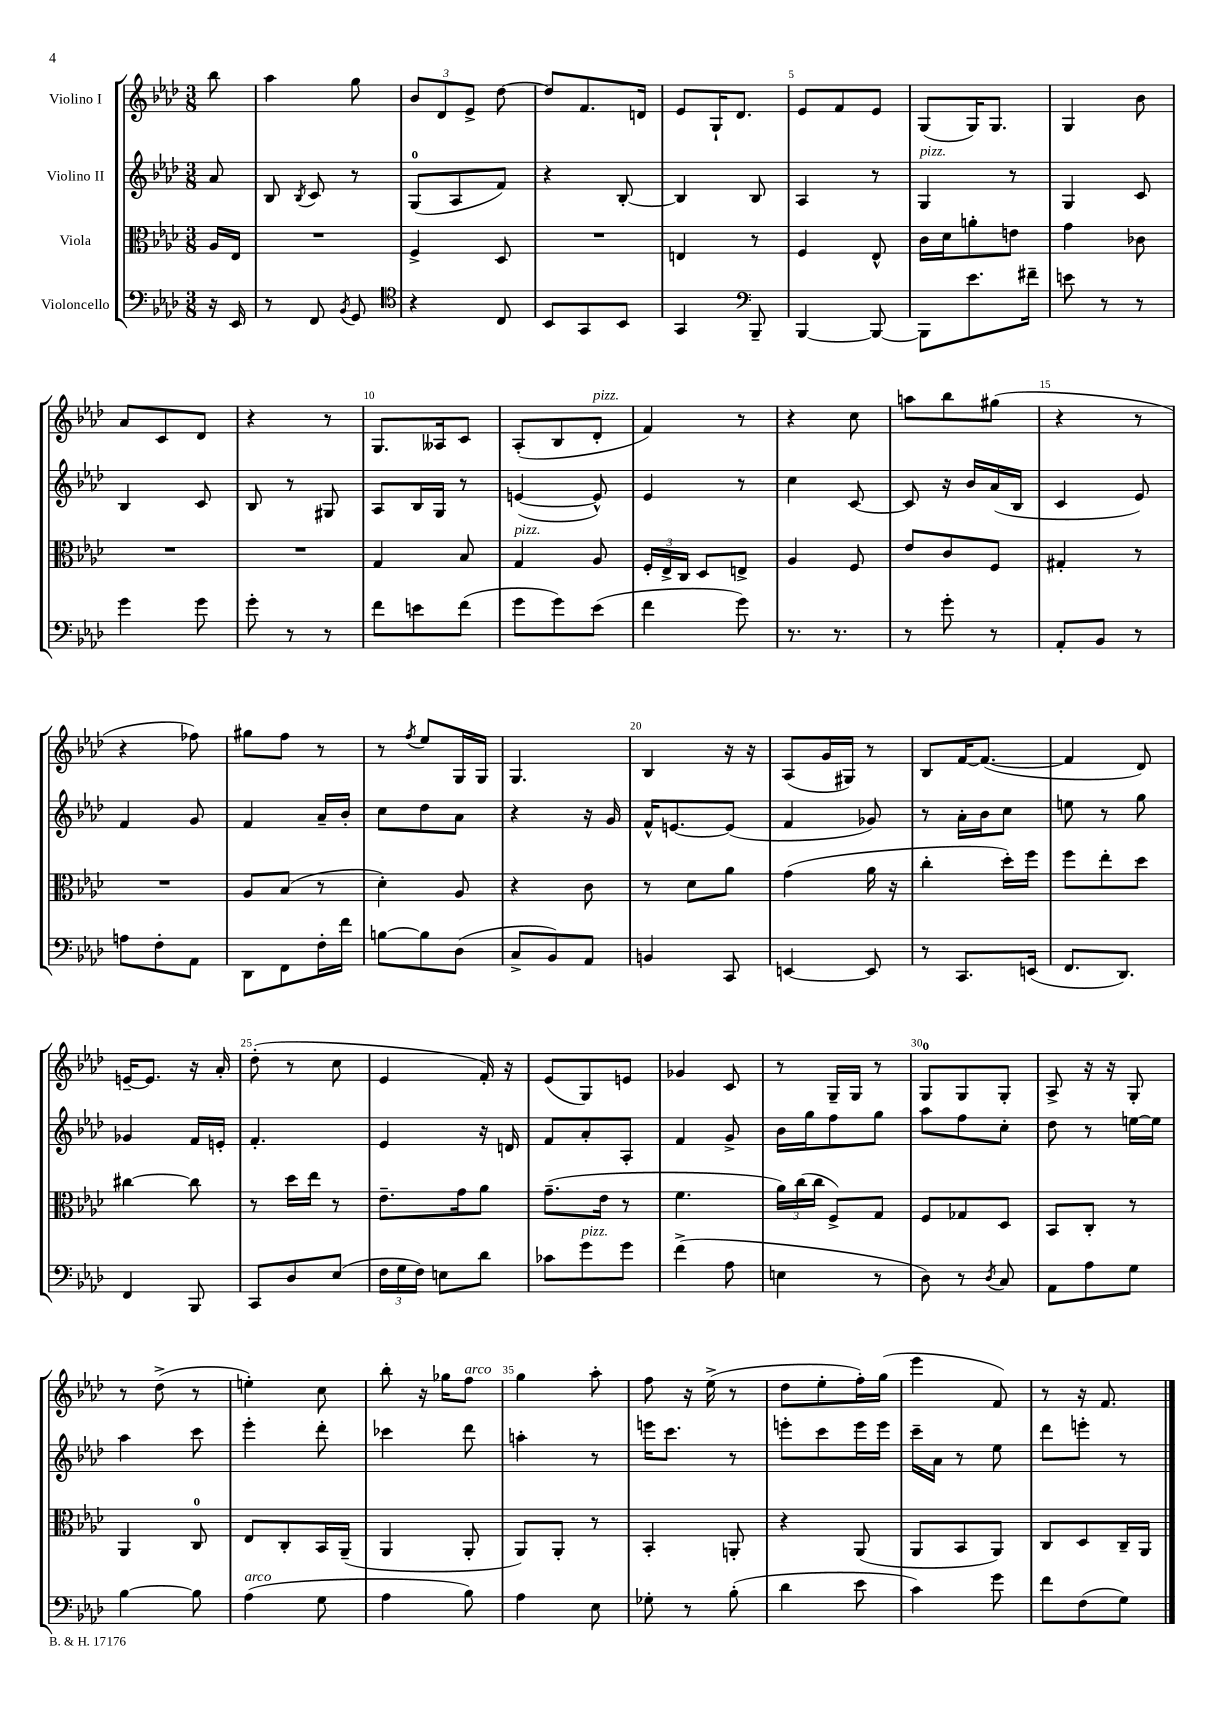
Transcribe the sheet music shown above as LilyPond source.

<<
\new StaffGroup <<
\new Staff = "s0" \with { instrumentName = "Violino I" } {
    \clef treble \key aes \major \numericTimeSignature \time 3/8 \partial 8
    \autoBeamOff bes''8 |
    aes''4 g''8 |
    \tuplet 3/2 { bes'8[ des'8 ees'8]-> } des''8~ |
    des''8[ f'8. d'16] |
    ees'8[ g16-! des'8.] |
    ees'8[ f'8 ees'8] |
    g8[( g16) g8.] |
    g4 bes'8 |
    aes'8[ c'8 des'8] |
    r4 r8 |
    g8.[ aeses16 c'8] |
    aes8[-.( bes8 des'8]-.^\markup { \italic "pizz." } |
    f'4) r8 |
    r4 c''8 |
    a''8[ bes''8 gis''8]( |
    r4 r8 |
    r4 fes''8) |
    gis''8[ f''8] r8 |
    r8 \acciaccatura { f''8 } ees''8[ g16 g16] |
    g4. |
    bes4 r16 r16 |
    aes8[( g'16 gis16]) r8 |
    bes8[ f'16~ f'8.]~( |
    f'4 des'8) |
    e'16[~-- e'8.] r16 aes'16-. |
    des''8-.( r8 c''8 |
    ees'4 f'16-.) r16 |
    ees'8[( g8) e'8] |
    ges'4 c'8 |
    r8 g16[-- g16] r8 |
    g8[-0 g8 g8]-. |
    aes8-> r16 r16 g8-. |
    r8 des''8->( r8 |
    e''4-.) c''8 |
    bes''8-. r16 ges''16[ f''8]^\markup { \italic "arco" } |
    g''4 aes''8-. |
    f''8 r16 ees''16->( r8 |
    des''8[ ees''8-. f''16-.) g''16]( |
    ees'''4 f'8) |
    r8 r16 f'8. \bar "|." |
}
\new Staff = "s1" \with { instrumentName = "Violino II" } {
    \clef treble \key aes \major \numericTimeSignature \time 3/8 \partial 8
    \autoBeamOff aes'8 |
    bes8 \acciaccatura { bes8 } c'8 r8 |
    g8[-0( aes8 f'8]) |
    r4 bes8~-. |
    bes4 bes8 |
    aes4 r8 |
    g4^\markup { \italic "pizz." } r8 |
    g4 c'8 |
    bes4 c'8 |
    bes8 r8 gis8 |
    aes8[ bes16 g16] r8 |
    e'4~( e'8-^) |
    ees'4 r8 |
    c''4 c'8~ |
    c'8 r16 bes'16[ aes'16( bes16] |
    c'4 ees'8) |
    f'4 g'8 |
    f'4 aes'16[-- bes'16]-. |
    c''8[ des''8 aes'8] |
    r4 r16 g'16 |
    f'16[-^ e'8.~ e'8]( |
    f'4 ges'8) |
    r8 aes'16[-. bes'16 c''8] |
    e''8 r8 g''8 |
    ges'4 f'16[ e'16]-. |
    f'4.-. |
    ees'4 r16 d'16 |
    f'8[ aes'8-. aes8]-. |
    f'4 g'8-> |
    bes'16[ g''16 f''8 g''8] |
    aes''8[ f''8 c''8]-. |
    des''8 r8 e''16[~ e''16] |
    aes''4 c'''8 |
    ees'''4-. des'''8-. |
    ces'''4 des'''8 |
    a''4-. r8 |
    e'''16[ c'''8.] r8 |
    e'''8[-. c'''8 e'''16 e'''16] |
    c'''16[-- aes'16] r8 ees''8 |
    des'''8[ e'''8]-. r8 \bar "|." |
}
\new Staff = "s2" \with { instrumentName = "Viola" } {
    \clef alto \key aes \major \numericTimeSignature \time 3/8 \partial 8
    \autoBeamOff aes16[ ees16] |
    R4. |
    f4-> des8 |
    R4. |
    e4 r8 |
    f4 ees8-^ |
    c'16[ des'16 a'8-. e'8] |
    g'4 ces'8 |
    R4. |
    R4. |
    g4 bes8 |
    g4^\markup { \italic "pizz." } aes8 |
    \tuplet 3/2 { f16[-. ees16-> c16] } des8[ e8]-> |
    aes4 f8 |
    ees'8[ c'8 f8] |
    gis4-. r8 |
    R4. |
    aes8[ bes8]( r8 |
    des'4-.) aes8 |
    r4 c'8 |
    r8 des'8[ aes'8] |
    g'4( aes'16 r16 |
    c''4-. des''16[-.) f''16] |
    f''8[ ees''8-. des''8] |
    cis''4~ cis''8 |
    r8 des''16[ ees''16] r8 |
    ees'8.[-- g'16 aes'8] |
    g'8.[--( ees'16] r8 |
    f'4. |
    \tuplet 3/2 { aes'16[) c''16( c''16] } f8[->) g8] |
    f8[ ges8 des8] |
    bes,8[ c8]-. r8 |
    aes,4 c8-0 |
    ees8[ c8-. bes,16 aes,16]--( |
    aes,4 aes,8-. |
    aes,8[) aes,8]-. r8 |
    bes,4-. a,8-. |
    r4 aes,8( |
    aes,8[ bes,8 aes,8]) |
    c8[ des8 c16-- aes,16] \bar "|." |
}
\new Staff = "s3" \with { instrumentName = "Violoncello" } {
    \clef bass \key aes \major \numericTimeSignature \time 3/8 \partial 8
    \autoBeamOff r16 ees,16 |
    r8 f,8 \acciaccatura { bes,8 } g,8 |
    \clef tenor r4 c8 |
    bes,8[ g,8 bes,8] |
    g,4 \clef bass bes,,8-- |
    bes,,4~ bes,,8~ |
    bes,,8[ ees'8. fis'16]-- |
    e'8 r8 r8 |
    g'4 g'8 |
    g'8-. r8 r8 |
    f'8[ e'8 f'8]( |
    g'8[ g'8) ees'8]( |
    f'4 g'8) |
    r8. r8. |
    r8 g'8-. r8 |
    aes,8[-. bes,8] r8 |
    a8[ f8-. aes,8] |
    des,8[ f,8 f16-. f'16] |
    b8[~ b8 des8]( |
    c8[-> bes,8) aes,8] |
    b,4 c,8 |
    e,4~ e,8 |
    r8 c,8.[ e,16]( |
    f,8.[ des,8.]) |
    f,4 bes,,8 |
    c,8[ des8 ees8]( |
    \tuplet 3/2 { f16[ g16 f16]) } e8[ des'8] |
    ces'8[ g'8^\markup { \italic "pizz." } g'8] |
    f'4->( aes8 |
    e4 r8 |
    des8) r8 \acciaccatura { des8 } c8 |
    aes,8[ aes8 g8] |
    bes4~ bes8 |
    aes4^\markup { \italic "arco" }( g8 |
    aes4 bes8) |
    aes4 ees8 |
    ges8-. r8 bes8-.( |
    des'4 ees'8 |
    c'4) g'8 |
    f'8[ f8( g8]) \bar "|." |
}
>>
>>
\layout { \context { \Score \override BarNumber.break-visibility = ##(#f #t #t) barNumberVisibility = #(every-nth-bar-number-visible 5) } }
